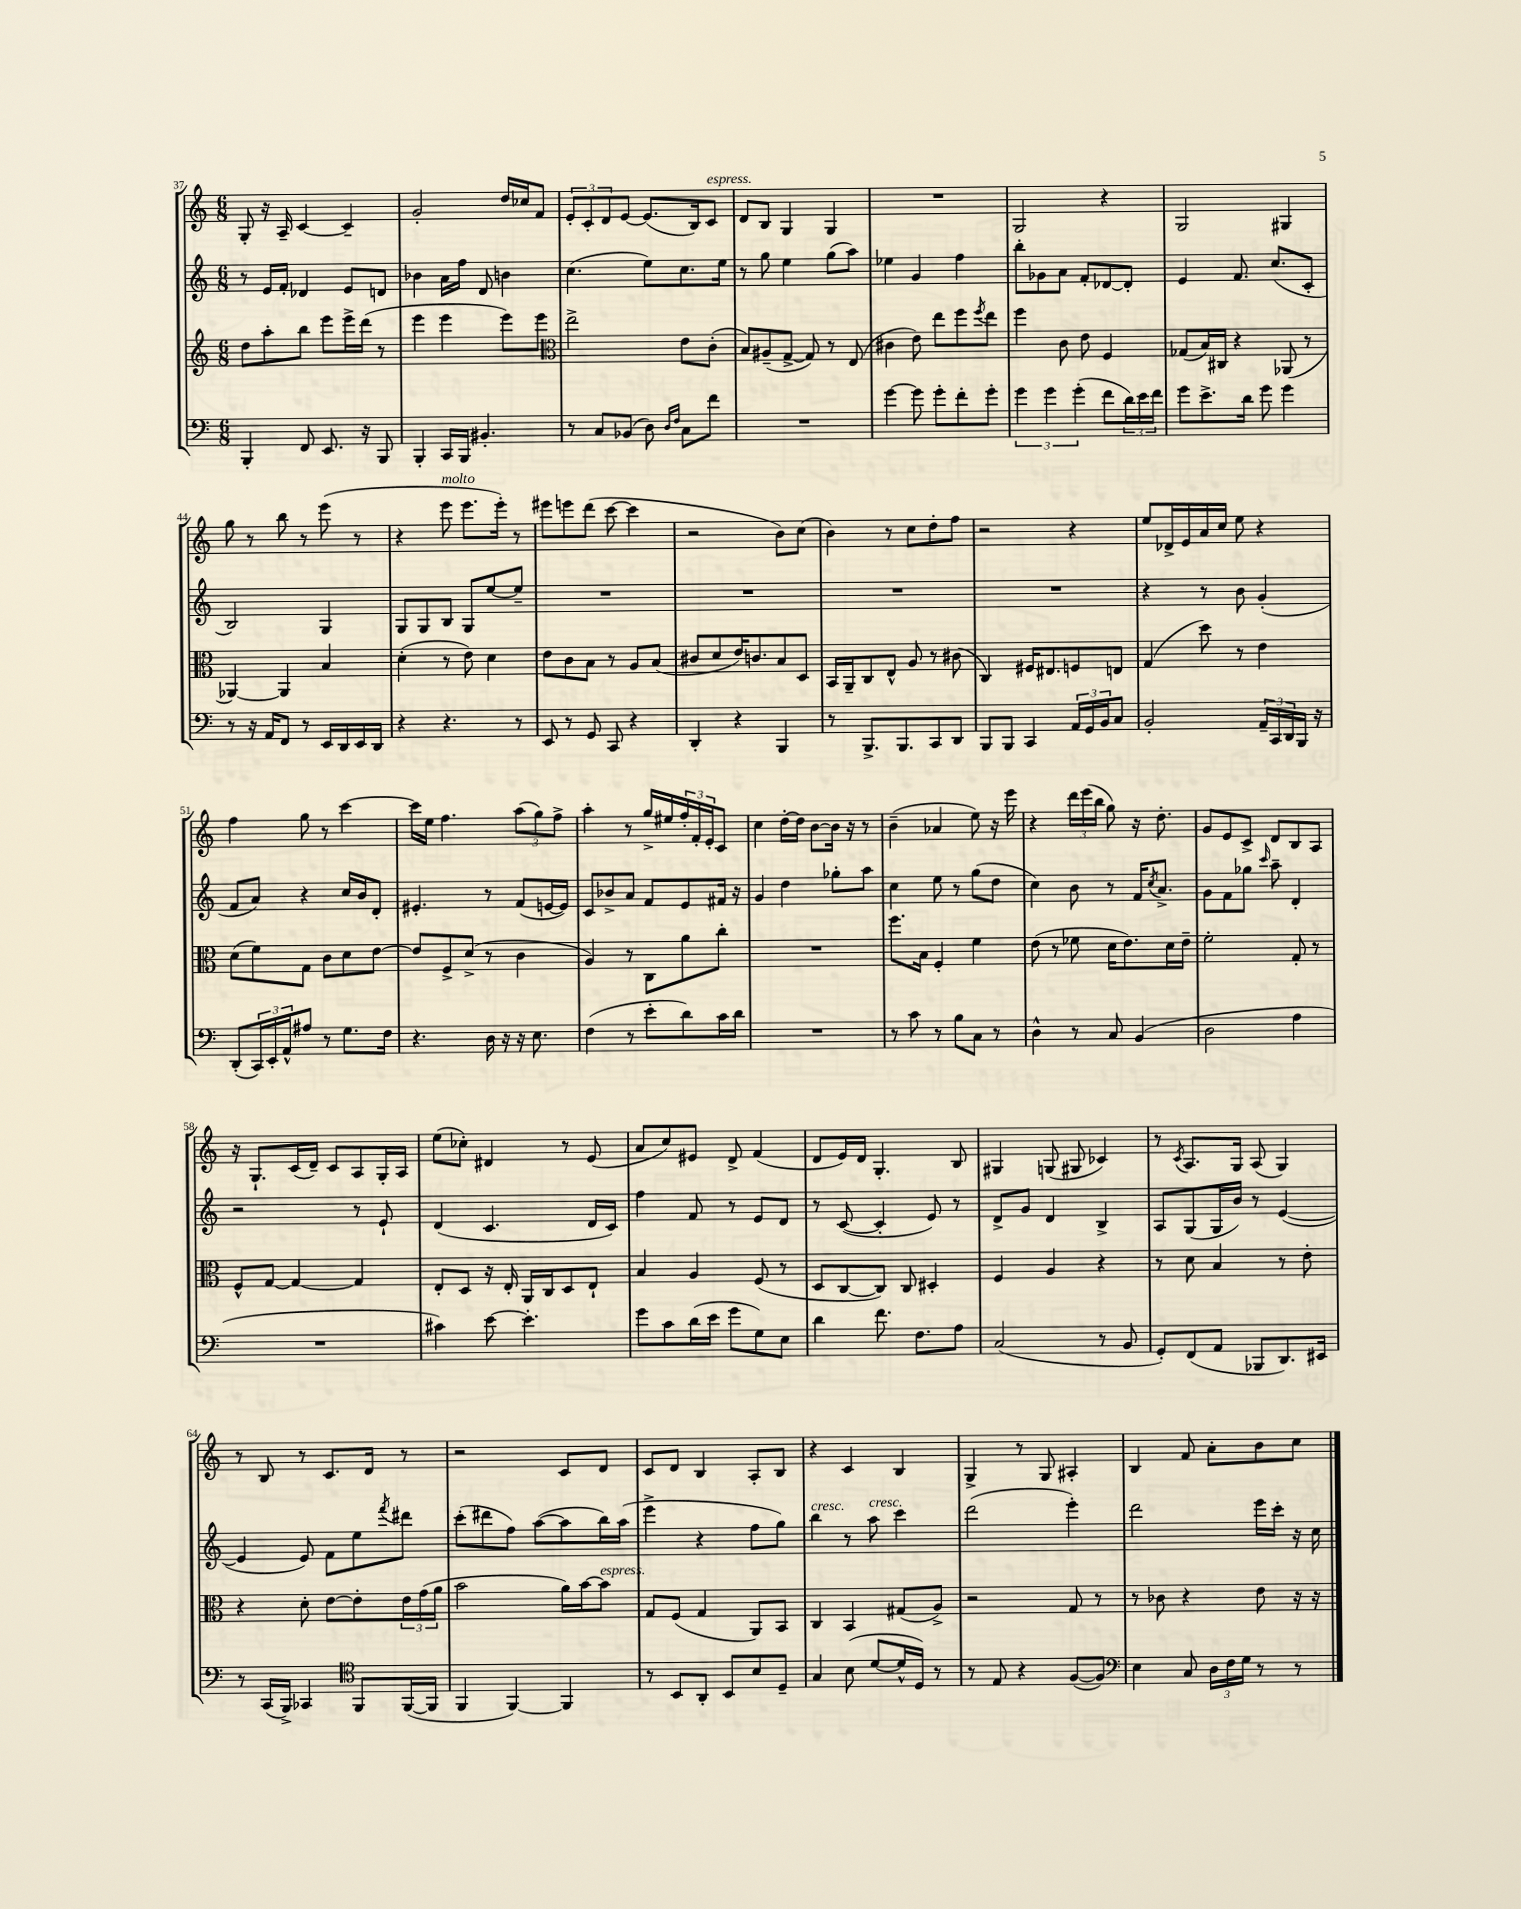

**kern	**kern	**kern	**kern
*staff4	*staff3	*staff2	*staff1
*clefF4	*clefG2	*clefG2	*clefG2
*k[]	*k[]	*k[]	*k[]
*M6/8	*M6/8	*M6/8	*M6/8
4BBB'	8dd	8r	8G'
.	8aa'	16e	16r
.	.	16f'	16A~
8FF	8bb	4d-	[4c
8.EE	8eee	.	.
.	16eee^	8e	4c~]
16r	(16ddd	.	.
8BBB	8r	8d	.
=	=	=	=
4BBB'	4eee	4b-	2g'
16CC	4eee	16a	.
16BBB	.	16ff	.
4.BB#'	.	8d	.
.	8eee)	4b	16dd
.	.	.	16cc-
.	8eee	.	8f
=	=	=	=
*	*clefC3	*	*
8r	2ee^	(4.cc	12e'
.	.	.	12c'
8C	.	.	.
.	.	.	12d
(8BB-	.	.	[8e
8D)	.	8ee)	(8.e]
16qqD	.	.	.
16qqF	.	.	.
8C	8e	8.cc	.
.	.	.	16B)
8f	(8c'	.	8c
.	.	16ee	.
=	=	=	=
2.r	8B)	8r	8d
.	(8A#~	8gg	8B
.	[8G^	4ee	4G
.	8G])	.	.
.	8r	(8gg	4G
.	(8E	8aa)	.
=	=	=	=
[4g	4c#	4ee-	2.r
8g]	8e)	4g	.
8g'	8ee	.	.
8f'	8ff	4ff	.
.	8qff	.	.
8g'	8ee	.	.
=	=	=	=
6g	4ff	8bb'	2G
.	.	8g-	.
6g	.	.	.
.	8c	8a	.
(6g'	.	.	.
.	8e	8f'	.
8f	4F	[8d-	4r
24d)	.	8d-']	.
24e	.	.	.
24f	.	.	.
=	=	=	=
8g	(8G-	4e	2G
8.e^	16B)	.	.
.	16C#	.	.
.	4r	8.f	.
16d	.	.	.
8g	.	.	.
.	.	(8.cc	.
4g	(8AA-	.	4G#
.	8r	8c'	.
=	=	=	=
8r	[4AA-)	2B)	8gg
16r	.	.	8r
16AA	.	.	.
8FF	4AA-]	.	8bb
8r	.	.	8r
16EE	4B	4G	(8eee
16DD	.	.	.
16EE	.	.	8r
16DD	.	.	.
=	=	=	=
4r	(4d'	8G	4r
.	.	8G	.
4.r	8r	8B	8eee
.	8e)	8G	8.eee
.	4d	[8ee	.
.	.	.	16eee')
8r	.	8ee~]	8r
=	=	=	=
8EE	8e	2.r	8eee#
8r	8c	.	8eee
8GG	8B	.	(8ddd
8CC	8r	.	[8ccc
4r	8A	.	4ccc]
.	(8B	.	.
=	=	=	=
4DD'	8c#	2.r	2r
.	8d	.	.
4r	16e)	.	.
.	8.c	.	.
4BBB	8B	.	8b)
.	8D	.	(8cc
=	=	=	=
8r	16BB	2.r	4b)
.	16AA~	.	.
8.BBB^	8C	.	.
.	8E^^	.	8r
8.BBB	.	.	.
.	8A	.	8cc
8CC	8r	.	8dd'
8DD	(8c#	.	8ff
=	=	=	=
8BBB	4C)	2.r	2r
8BBB	.	.	.
4CC	16F#	.	.
.	8.E#	.	.
24AA	8F	.	4r
24GG	.	.	.
24BB	.	.	.
8C	8E	.	.
=	=	=	=
2BB'	(4G	4r	8ee
.	.	.	16d-^
.	.	.	16e
.	8dd)	8r	16a
.	.	.	16cc
.	8r	8b	8ee
24AA~	4e	(4g'	4r
24CC	.	.	.
24DD	.	.	.
16BBB	.	.	.
16r	.	.	.
=	=	=	=
(8DD'	(8d	8f	4ff
24CC)	8f)	8a)	.
24EE'	.	.	.
24AA^^	.	.	.
8A#	8G	4r	8gg
8r	8c	.	8r
8.G	8d	16cc	[4ccc
.	.	16b	.
.	[8e	8d'	.
16F	.	.	.
=	=	=	=
4.r	8e]	4.e#'	16ccc]
.	.	.	16ee
.	8F^	.	4.ff
.	(8d^	.	.
16D	8r	8r	.
16r	.	.	.
16r	4c	(8f	(12aa
8.E	.	.	.
.	.	.	12gg)
.	.	[16e	.
.	.	.	12ff^
.	.	16e])	.
=	=	=	=
(4F	4A)	8c	4aa'
.	.	8b-^	.
8r	8r	8a	8r
8e'	8C	8f	16gg^
.	.	.	16ee#
8d)	8a	8e	24ff'
.	.	.	24f'
.	.	.	24e'
16c	8cc'	16f#	8c
16d	.	16r	.
=	=	=	=
2.r	2.r	4g	4cc
.	.	4dd	[16dd'
.	.	.	16dd]
.	.	.	[8b
.	.	8gg-'	16b]
.	.	.	16r
.	.	8aa	8r
=	=	=	=
8r	8.ff	4cc	(4b~
8c	.	.	.
.	16B	.	.
8r	4F'	8ee	4a-
8B	.	8r	.
8C	4f	(8gg	8ee)
8r	.	8dd	16r
.	.	.	16eee
=	=	=	=
4D^^	(8e	4cc)	4r
.	8r	.	.
8r	8f-	8b	24ddd
.	.	.	(24eee
.	.	.	24bb
8C	16d	8r	8gg)
.	8.e)	.	.
(4BB	.	16f	16r
.	.	8qcc	.
.	.	8.a^	8.dd'
.	16d	.	.
.	16e~	.	.
=	=	=	=
2D	2f'	8g	8g
.	.	8f	8e
.	.	8gg-	8c^
.	.	16qqccc	.
.	.	8aa~	8d
4A	8G'	4d'	8B
.	8r	.	8A
=	=	=	=
2.r	8F^^	2r	16r
.	.	.	8.G`
.	[8G	.	.
.	4G_	.	(16c
.	.	.	16d~)
.	.	.	8c
.	4G]	8r	8A
.	.	8e`	16G'
.	.	.	16A
=	=	=	=
4c#)	8E'	(4d	(8ee
.	8D	.	8cc-')
[8e	16r	4.c	4d#
.	16E'	.	.
4.e']	16AA	.	.
.	16C	.	.
.	8D	.	8r
.	8E`	16d	(8e
.	.	16c)	.
=	=	=	=
8g	4B	4ff	8a
8c	.	.	8cc)
(16d	4A	8f	8e#
16e	.	.	.
8g	.	8r	8d^
8G)	(8F	8e	(4f
8E	8r	8d	.
=	=	=	=
4d	8D	8r	8d
.	[8C	([8c	16e)
.	.	.	16d
8.f	8C])	4c']	4.G'
.	8C	.	.
8.F	.	.	.
.	4D#'	8e)	.
8A	.	8r	8B
=	=	=	=
(2C	4F	8d^	4G#
.	.	8g	.
.	4A	4d	(8G
.	.	.	8G#
8r	4r	4B^	4c-)
8BB	.	.	.
=	=	=	=
8GG')	8r	8A	8r
.	.	.	8qc
(8FF	8d	(8G	8.A
8AA	4B	16G	.
.	.	16b)	16G
8BBB-	.	8r	(8A
8.DD)	8r	([4e	4G)
.	8e'	.	.
16EE#	.	.	.
=	=	=	=
8r	4r	4e]	8r
(16CC	.	.	8B
16BBB^)	.	.	.
4CC-	8d'	8e)	8r
.	[8e	8f	8.c
*clefC4	*	*	*
8FF	8e']	8ee	.
.	.	.	16d
.	.	8qfff	.
([16FF	24e	8ddd#	8r
.	(24g	.	.
16FF]	.	.	.
.	24a	.	.
=	=	=	=
4FF	2b	(8ccc'	2r
.	.	8ddd#	.
[4FF)	.	8ff)	.
.	.	([8aa	.
4FF]	16a)	8aa]	8c
.	[16b	.	.
.	8b]	16bb)	8d
.	.	(16aa	.
=	=	=	=
8r	8G	4eee^	8c
8BB	(8F	.	8d
8AA'	4G	4r	4B
8BB	.	.	.
8B	8AA)	8ff	8A'
8D~	8BB	8gg)	8B
=	=	=	=
4G	4C	4bb	4r
(8B	4BB	8r	4c
[8d	.	8aa	.
16d^^]	(8G#	4ccc	4B
16D)	.	.	.
8r	8A^)	.	.
=	=	=	=
8r	2r	(2ddd	4G^
8E	.	.	.
4r	.	.	8r
.	.	.	8G
([8F	8G	4eee')	4A#'
8F])	8r	.	.
=	=	=	=
*clefF4	*	*	*
4E	8r	2ddd	4B
.	8c-	.	.
8C	4r	.	8f
24D	.	.	8a'
24F	.	.	.
24G	.	.	.
8r	8e	16eee	8b
.	.	16ccc'	.
8r	16r	16r	8cc
.	16r	16cc	.
==	==	==	==
*-	*-	*-	*-
